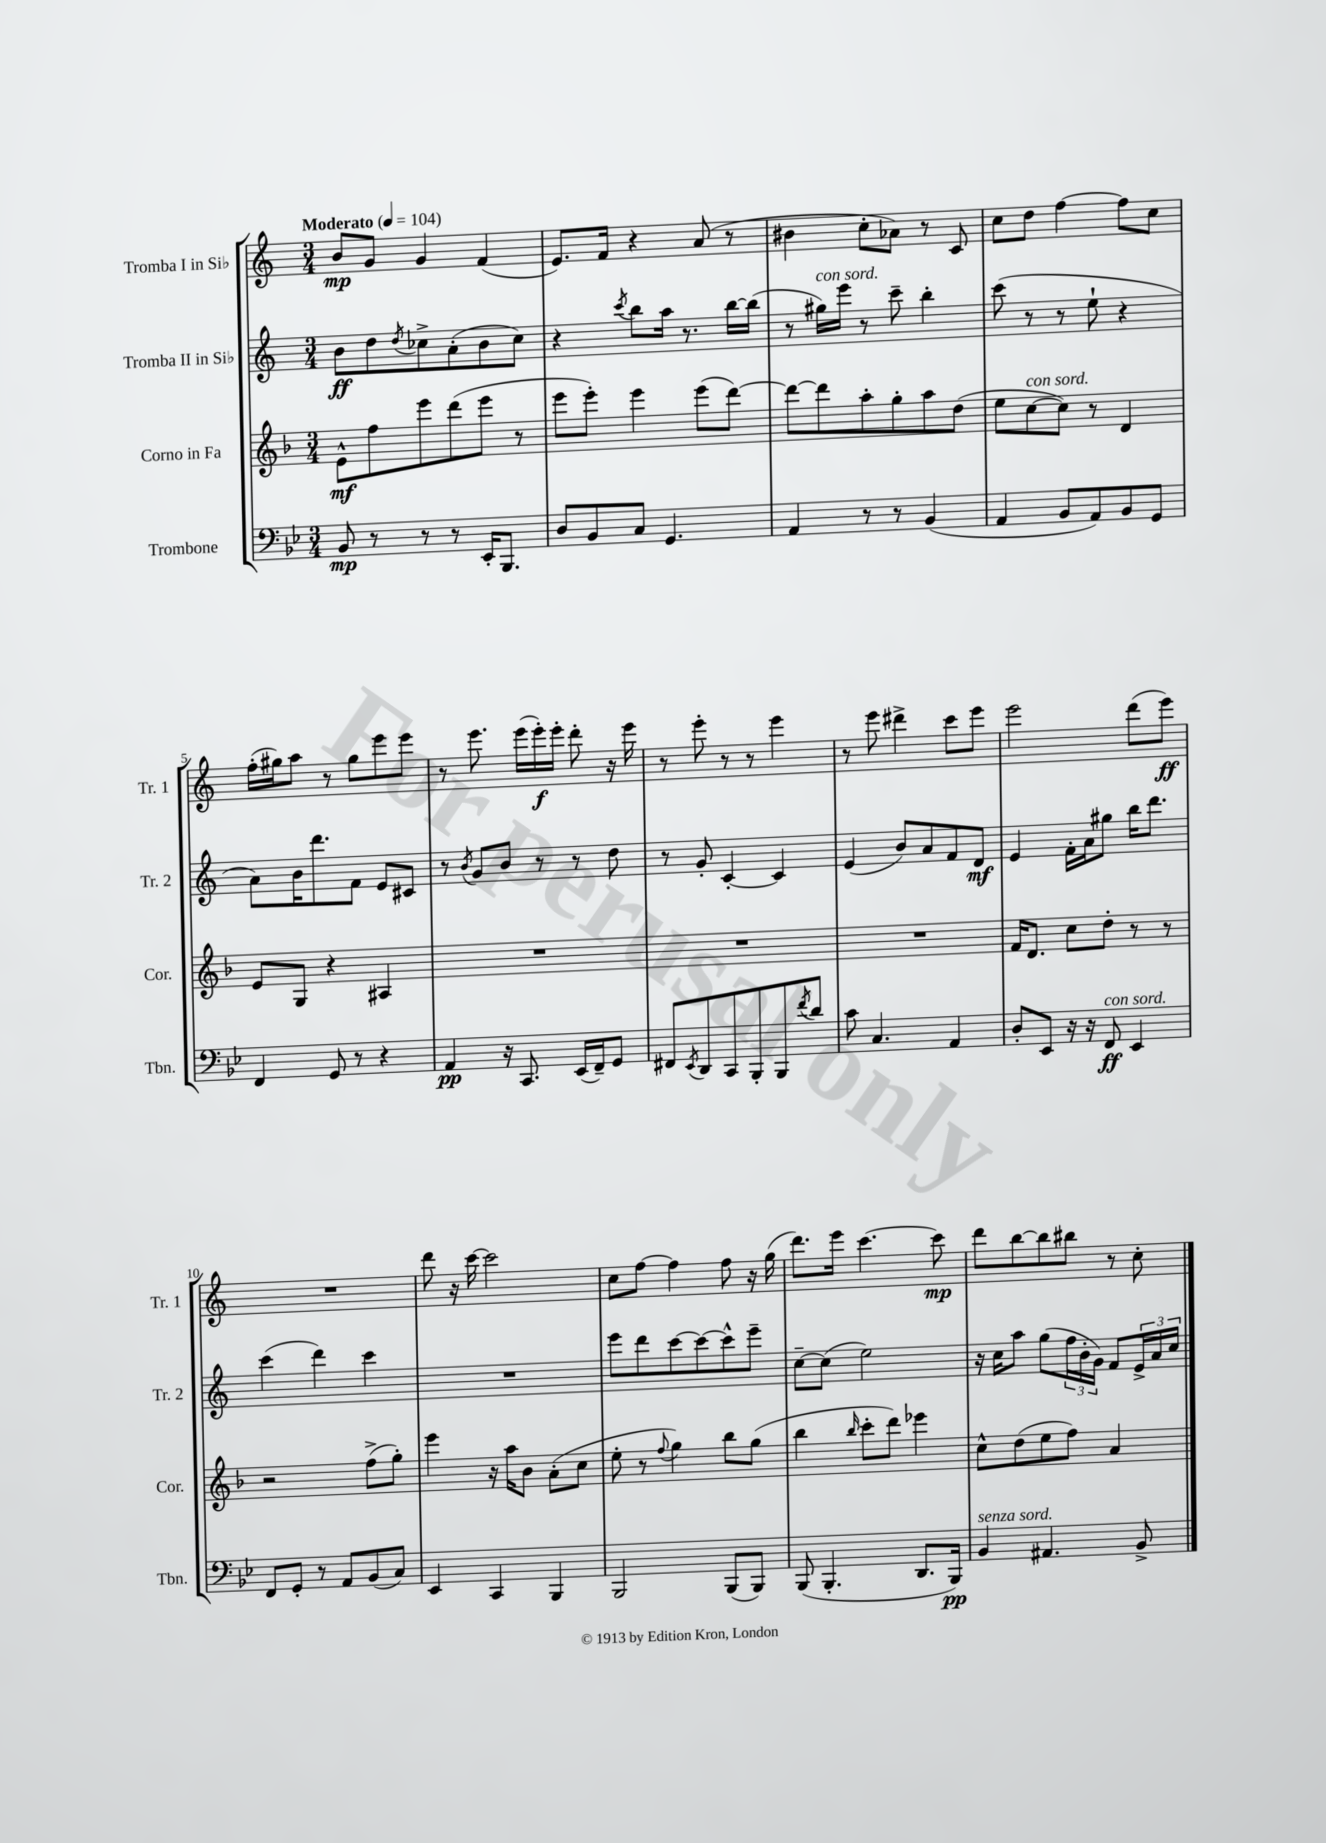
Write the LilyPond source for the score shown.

<<
\new StaffGroup <<
\new Staff = "s0" \with { instrumentName = "Tromba I in Sib" shortInstrumentName = "Tr. 1" } {
    \clef treble \key c \major \numericTimeSignature \time 3/4 \tempo "Moderato" 4 = 104
    b'8\mp g'8 g'4 f'4( |
    e'8.) f'16 r4 a'8( r8 |
    bis'4 c''8-. aes'8) r8 c'8 |
    c''8 d''8 f''4~ f''8 c''8 |
    f''16-.( gis''16) a''8 r8 gis''8 e'''8 e'''8 |
    r8 e'''8. e'''16( e'''16-.\f) e'''16-. d'''8-. r16 e'''16 |
    r8 e'''8-. r8 r8 e'''4 |
    r8 e'''8 dis'''4-> c'''8 e'''8 |
    e'''2 d'''8( e'''8\ff) |
    R2. |
    d'''8 r16 c'''16~ c'''2 |
    c''8 f''8~ f''4 f''8 r16 g''16( |
    d'''8.) e'''16 c'''4.~ c'''8\mp |
    d'''8 b''8~ b''8 bis''8 r8 c''8-. \bar "|." |
}
\new Staff = "s1" \with { instrumentName = "Tromba II in Sib" shortInstrumentName = "Tr. 2" } {
    \clef treble \key c \major \numericTimeSignature \time 3/4
    b'8\ff d''8 \acciaccatura { d''8 } ces''8-> a'8-.( b'8 ces''8) |
    r4 \acciaccatura { c'''8 } b''8 a''16 r8. b''16~ b''16( |
    r8 gis''16^\markup { \italic "con sord." }) e'''16 r8 c'''8-- b''4-. |
    c'''8( r8 r8 e''8-! r4 |
    a'8) b'16 d'''8. f'8 e'8 cis'8 |
    r8 \acciaccatura { b'8 } g'8 b'8 r8 r8 d''8 |
    r8 g'8-. c'4~-. c'4 |
    e'4( b'8) a'8 f'8 d'8\mf |
    e'4 f'16-. a'16 gis''8 b''16 d'''8. |
    c'''4( d'''4) c'''4 |
    R2. |
    e'''8 d'''8 c'''8~ c'''8~ c'''8-^ e'''8-- |
    c''8~-- c''8( e''2) |
    r16 c''16 a''8 g''8( \tuplet 3/2 { f''16 b'16-. g'16) } f'8 \tuplet 3/2 { e'16-> a'16 c''16 } \bar "|." |
}
\new Staff = "s2" \with { instrumentName = "Corno in Fa" shortInstrumentName = "Cor." } {
    \clef treble \key f \major \numericTimeSignature \time 3/4
    e'8-^\mf f''8 e'''8 d'''8( e'''8 r8 |
    e'''8 e'''8-.) e'''4 e'''8( d'''8~) |
    d'''8~ d'''8 a''8-. g''8-. a''8 d''8( |
    e''8 c''8~^\markup { \italic "con sord." } c''8) r8 d'4 |
    e'8 g8 r4 ais4 |
    R2. |
    R2. |
    R2. |
    f'16 d'8. c''8 d''8-. r8 r8 |
    r2 f''8->( g''8-.) |
    e'''4 r16 a''16 bes'8 a'8-.( c''8 |
    e''8-. r8 \appoggiatura { f''8 } g''4) bes''8 g''8( |
    bes''4 \grace { bes''16 } c'''8-. d'''8) ees'''4 |
    c''8-^ d''8( e''8 f''8) a'4 \bar "|." |
}
\new Staff = "s3" \with { instrumentName = "Trombone" shortInstrumentName = "Tbn." } {
    \clef bass \key bes \major \numericTimeSignature \time 3/4
    bes,8\mp r8 r8 r8 ees,16-. bes,,8. |
    d8 bes,8 c8 g,4. |
    a,4 r8 r8 bes,4( |
    a,4 bes,8 a,8) bes,8 g,8 |
    f,4 g,8 r8 r4 |
    a,4\pp r16 c,8. ees,16( f,16--) g,8 |
    fis,8 \acciaccatura { ees,8 } d,8 c,8 bes,,8-. bes,,8 \acciaccatura { f'8 } d'8 |
    c'8 c4. a,4 |
    d8-. ees,8 r16 r16 f,8\ff^\markup { \italic "con sord." } ees,4 |
    f,8 g,8-. r8 a,8 bes,8( c8) |
    ees,4 c,4 bes,,4 |
    bes,,2 bes,,8( bes,,8) |
    bes,,8( bes,,4.-. d,8. bes,,16\pp) |
    bes,4^\markup { \italic "senza sord." } ais,4. bes,8-> \bar "|." |
}
>>
>>
